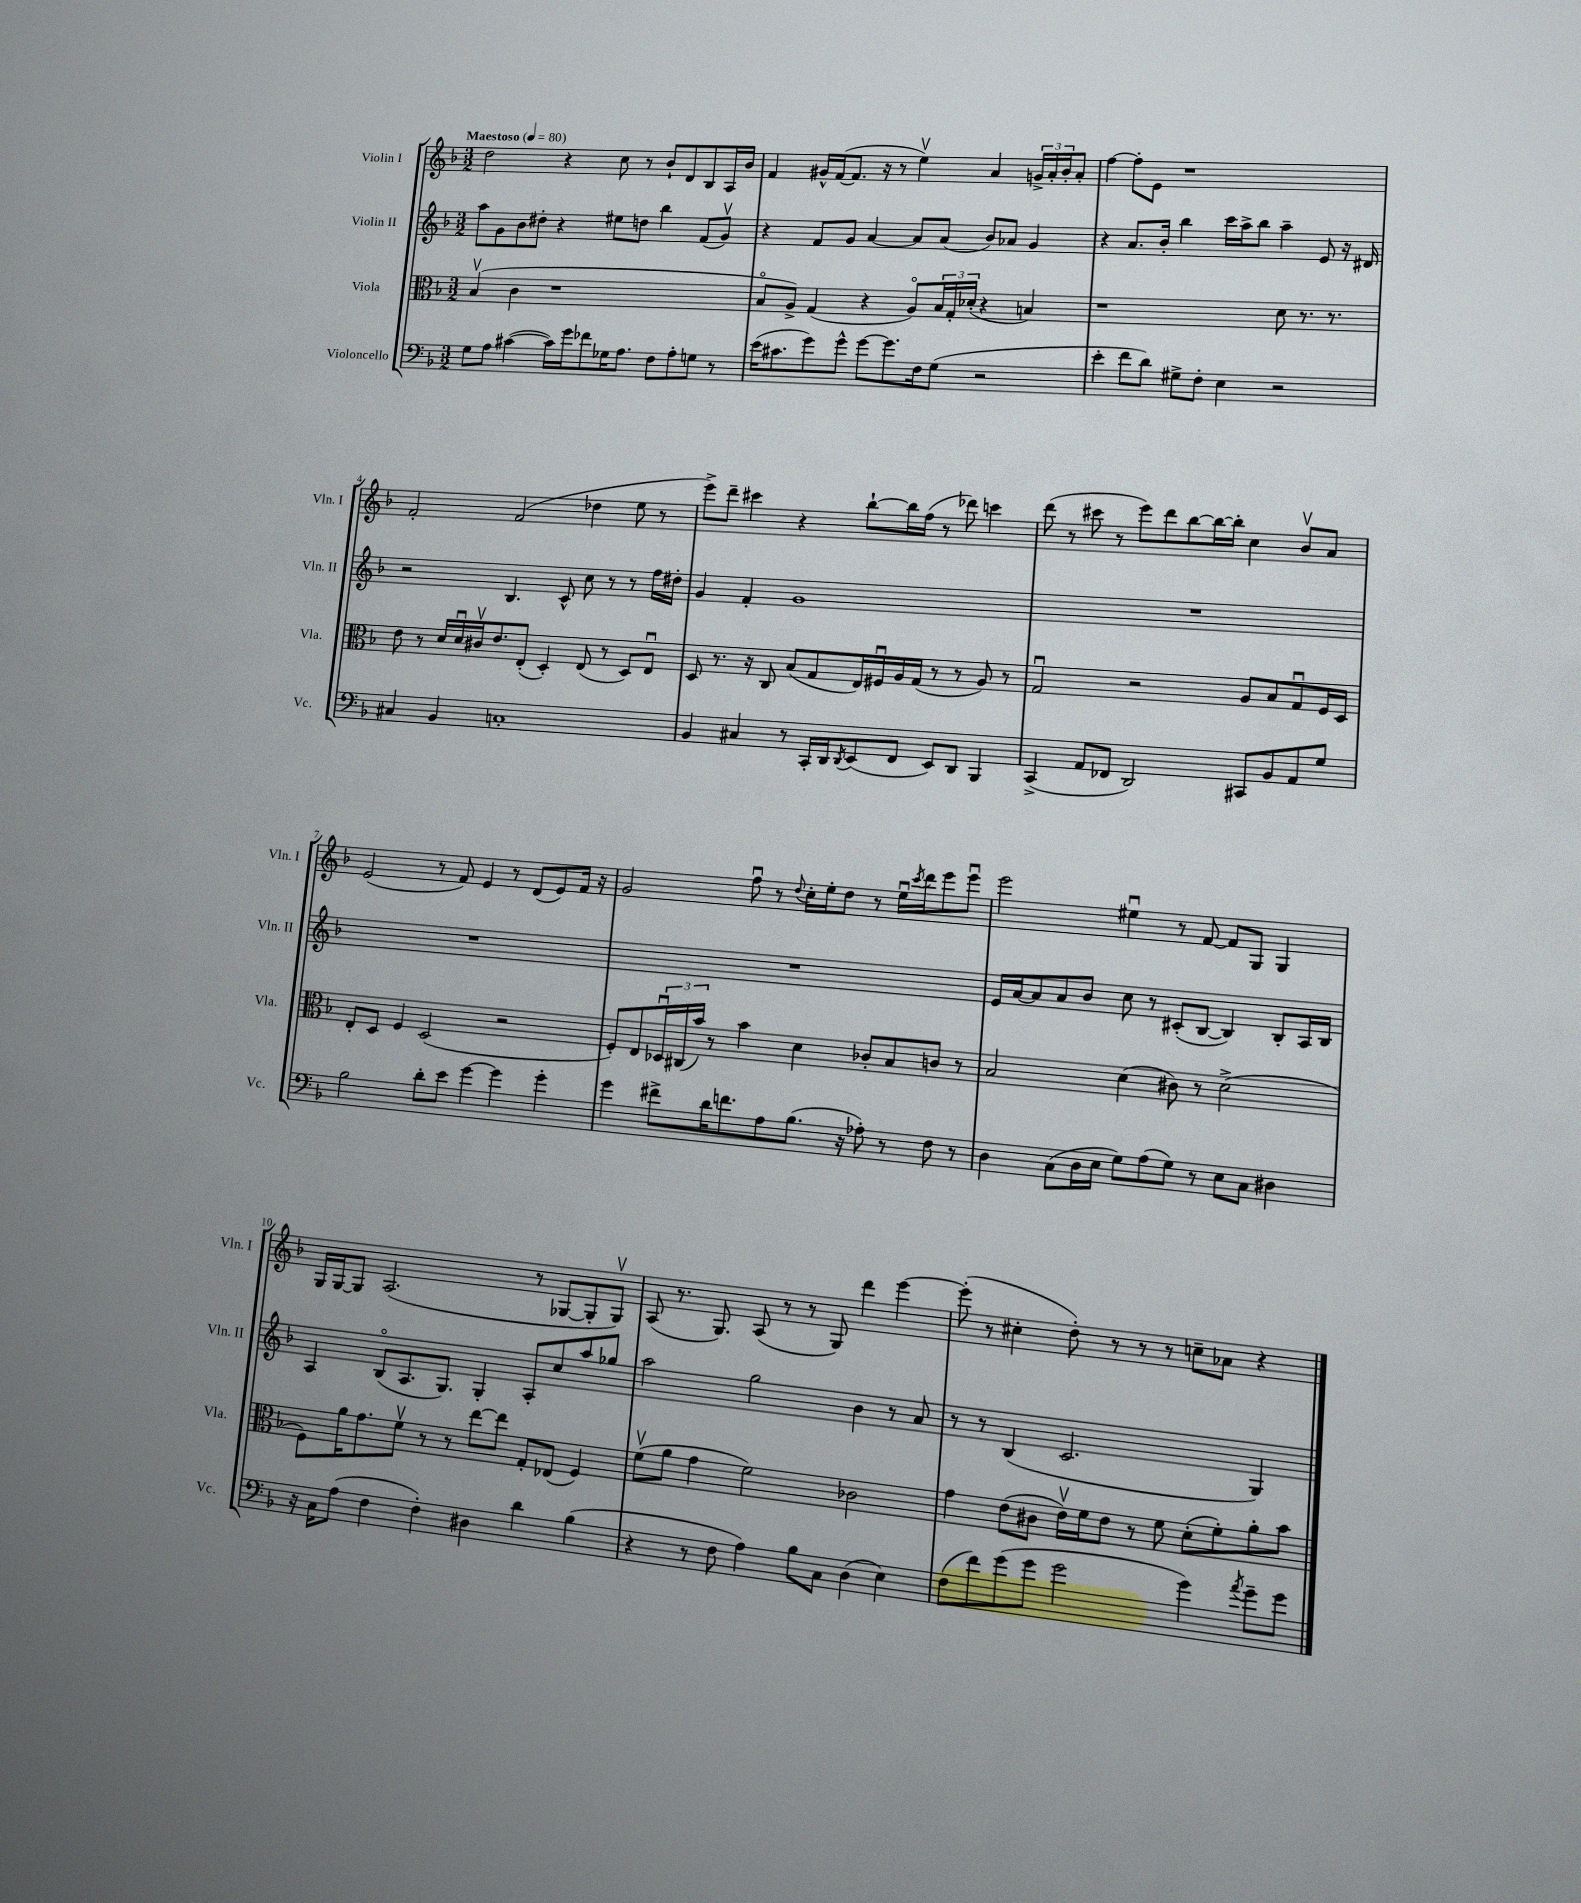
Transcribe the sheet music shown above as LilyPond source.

<<
\new StaffGroup <<
\new Staff = "s0" \with { instrumentName = "Violin I" shortInstrumentName = "Vln. I" } {
    \clef treble \key f \major \numericTimeSignature \time 3/2 \tempo "Maestoso" 4 = 80
    d''2 r4 c''8 r8 bes'8-! d'8 bes8 a16 bes'16 |
    f'4 gis'16-^ f'16~( f'8. r16 r8 e''4\upbow) a'4 \tuplet 3/2 { g'16-> a'16-. bes'16-. } a'8-. |
    f''4~ f''8-. e'8 r1 |
    f'2-. f'2( des''4 e''8 r8 |
    e'''8->) d'''8-- cis'''4 r4 bes''8~-! bes''16 f''16( r8 des'''8) c'''4 |
    d'''8( r8 cis'''8 r8 e'''8) d'''8 bes''8~ bes''16~ bes''16-. c''4 bes'8\upbow a'8 |
    e'2( r8 f'8) e'4 r8 d'8( e'8) f'16 r16 |
    g'2 f''8\downbow r8 \appoggiatura { d''8 } c''16-. e''16-. d''8 r8 e''16\downbow \acciaccatura { c'''8 } d'''16 e'''8 e'''8\downbow |
    e'''2 eis''4\downbow r8 f'8~ f'8 g8 g4 |
    g16 g16~ g8 a2.( r8 ges8~ ges8-. ges8\upbow) |
    a8( r8. g8.) a8( r8 r8 g8) d'''4 e'''4~ |
    e'''8-.( r8 cis''4-. d''8-.) r8 r8 r8 c''8-- aes'8 r4 \bar "|." |
}
\new Staff = "s1" \with { instrumentName = "Violin II" shortInstrumentName = "Vln. II" } {
    \clef treble \key f \major \numericTimeSignature \time 3/2
    a''8 g'8 bes'8 dis''8-. r4 eis''8 d''8 bes''4 f'8( g'8\upbow) |
    r4 f'8 g'8 a'4~ a'8 a'8( bes'8) aes'8 g'4 |
    r4 a'8. bes'16-. bes''4 c'''16 a''16-> bes''8 a''4-- e'8 r16 dis'16 |
    r2 bes4. c'8-^ c''8 r8 r8 f''16 dis''16-. |
    g'4 f'4-. g'1 |
    R1. |
    R1. |
    R1. |
    e'16 a'16~ a'8 a'8 bes'8 c''8 r8 cis'8-.( bes8~ bes4) bes8-. a16 bes16 |
    a4 bes8\flageolet( a8. g8.) g4-. a8-. c''8 a''8 ges''8 |
    a''2 g''2 bes'4 r8 a'8 |
    r8 r8 bes4( c'2. g4) \bar "|." |
}
\new Staff = "s2" \with { instrumentName = "Viola" shortInstrumentName = "Vla." } {
    \clef alto \key f \major \numericTimeSignature \time 3/2
    bes4\upbow( c'4 r1 |
    bes8\flageolet a8->) g4( r4 a8\flageolet) \tuplet 3/2 { bes16 g16-. des'16-.( } r4 b4) |
    r1 d'8 r8. r8. |
    e'8 r8 d'16 d'16\downbow cis'16\upbow e'8. e8-.( d4-.) e8( r8 d8) e8\downbow |
    d8 r8. r16 c8 bes8( g8 e16) fis16\downbow a16 g16( r8 r8 a8) r8 |
    g2\downbow r2 a8 bes8 g8\downbow f16 d16 |
    e8-. d8 f4 d2( r2 |
    f8-.) e8 \tuplet 3/2 { des16\downbow cis16( bes'16) } r8 bes'4 d'4 ces'8-. bes8 c'8 r8 |
    bes2 d'4( cis'8) r8 d'2->( |
    f8) a'16 g'8. f'8\upbow r8 r8 e''8~ e''8 g8-. ees8( f4) |
    f'8\upbow( a'8 g'4 f'2) ces'2 |
    g'4 e'8( cis'8 e'16\upbow) f'16 e'8 r8 f'8 d'8-.( f'8-.) a'8-. bes'8 \bar "|." |
}
\new Staff = "s3" \with { instrumentName = "Violoncello" shortInstrumentName = "Vc." } {
    \clef bass \key f \major \numericTimeSignature \time 3/2
    g8 a8 cis'4~( cis'16) g'16 fes'8 ges16 a8. f8 a8-. g8 r8 |
    e'16( cis'8. g'8) g'8-^ g'8~ g'8. f16 g8( r2 |
    e'4-. f'8 d'8) gis8-> f8-. e4 r2 |
    cis4 bes,4 c1-. |
    bes,4 cis4 r8 c,16-. d,16 \acciaccatura { d,8 } e,8( f,8 e,8) d,8 bes,,4 |
    c,4->( a,8 fes,8 d,2) cis,8 bes,8 a,8 g8 |
    bes2 d'8-. e'8 g'4~ g'4 g'4-. |
    g'4 fis'8-> d'16 f'8. a8 bes8.( r16 aes8-.) r8 f8 r8 |
    d4 c8( d16 e16 g8) a8( g8) r8 e8 c8 dis4 |
    r16 c16 a8( f4 f4-.) dis4 d'4 bes4( |
    r4 r8 f8 a4) bes8 c8 d4( e4) |
    f8( f'8) g'8( g'8 g'2 g'4) \acciaccatura { a'8 } g'8-- g'8 \bar "|." |
}
>>
>>
